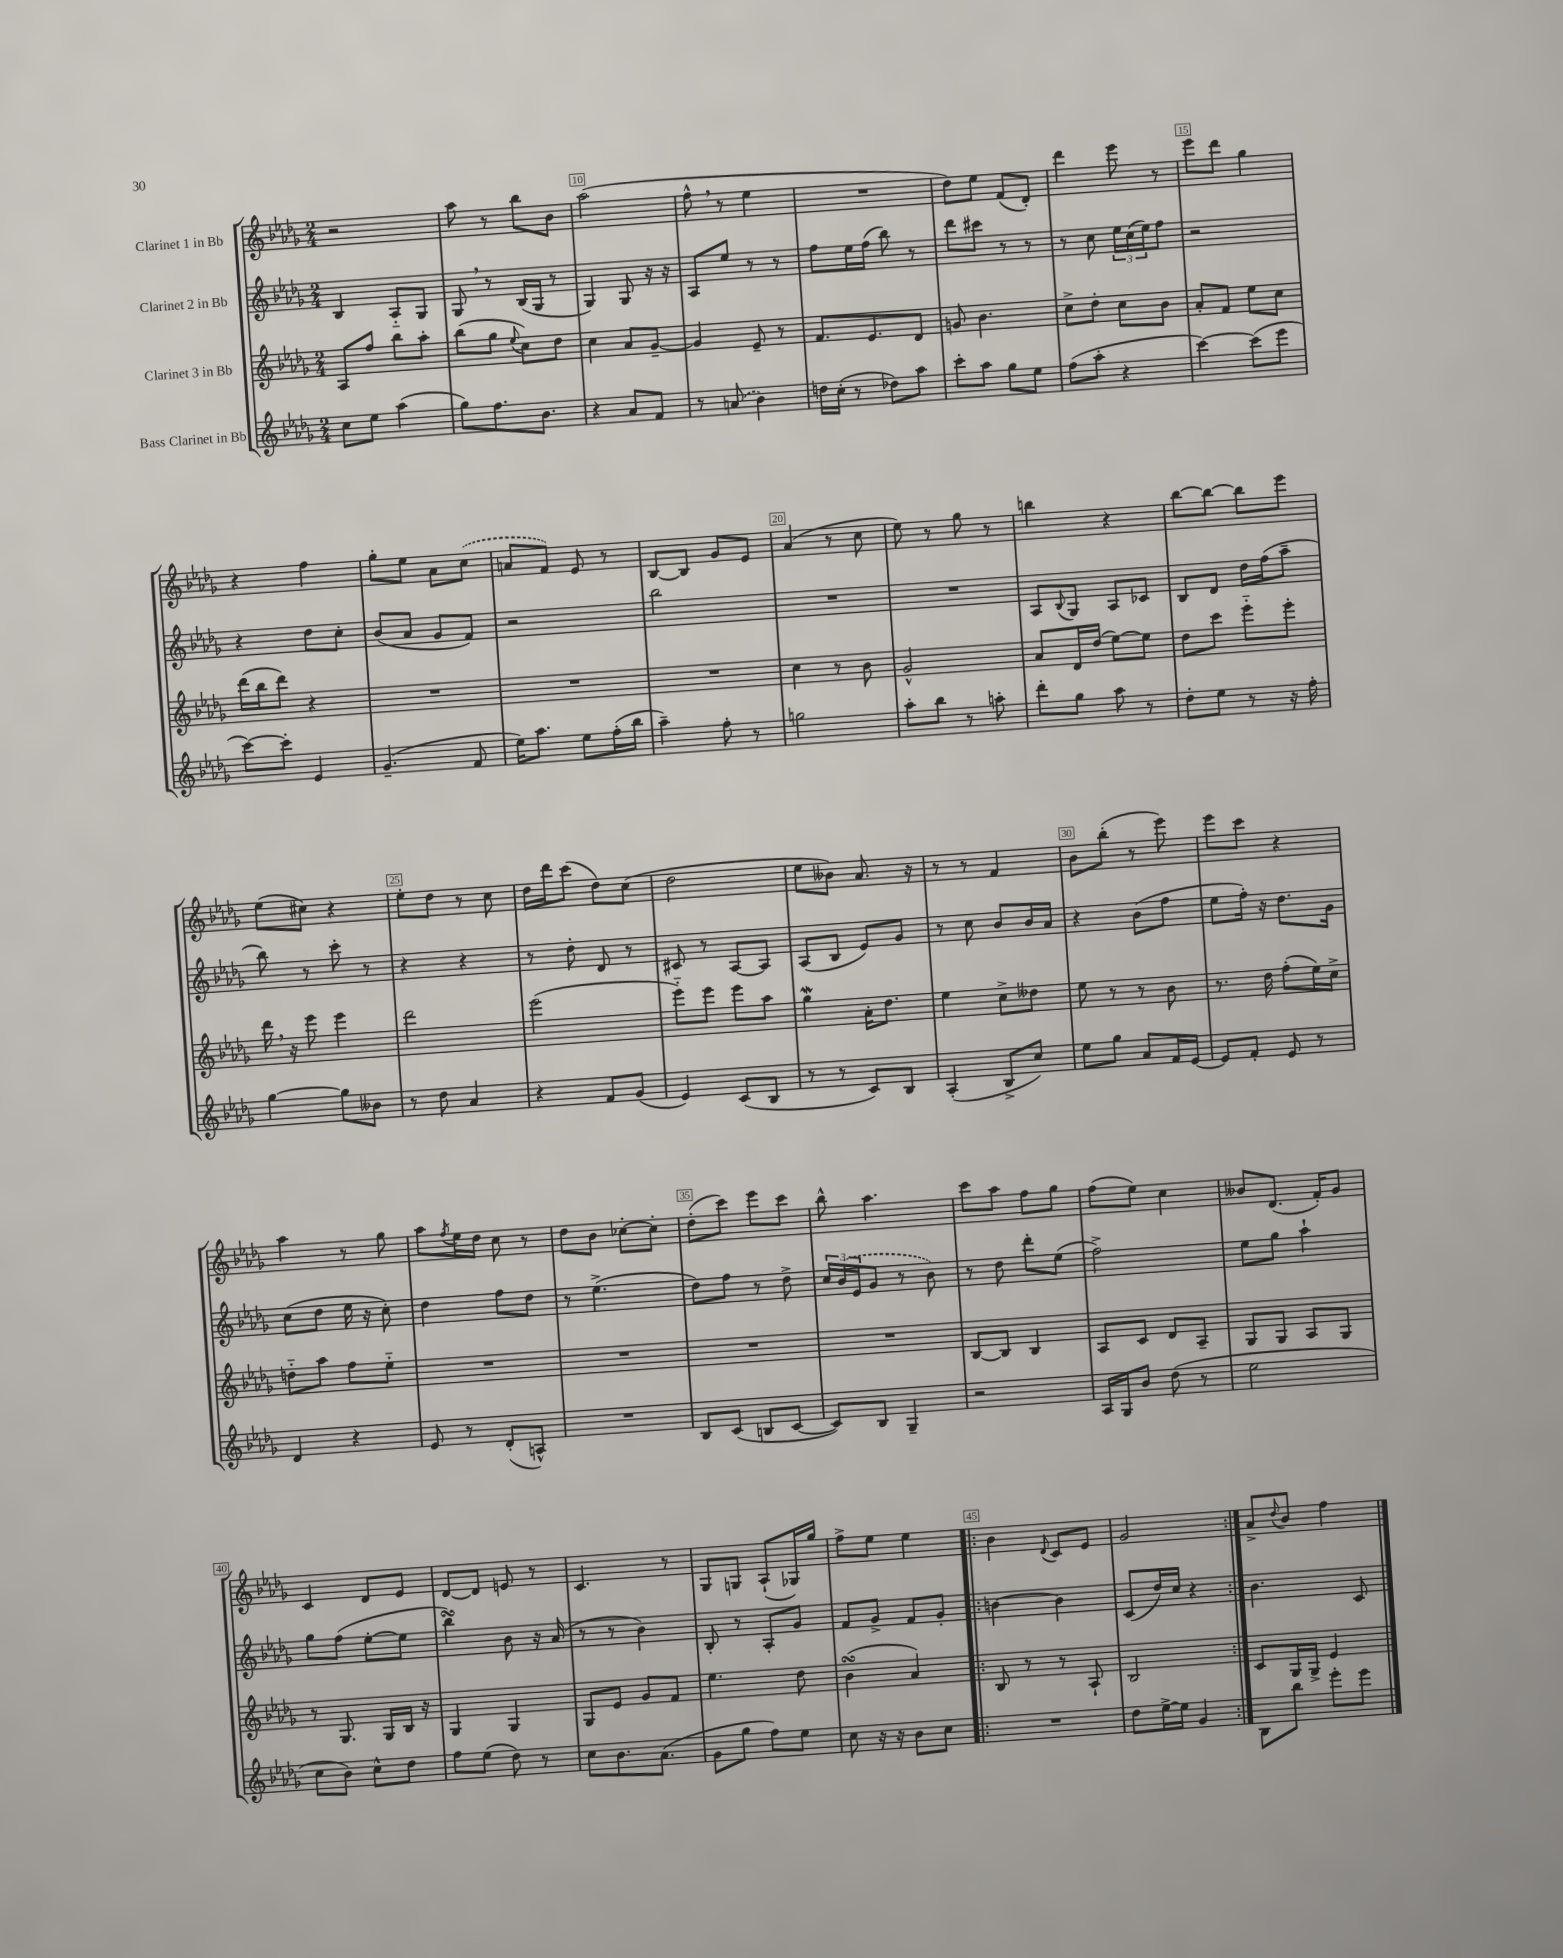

**kern	**kern	**kern	**kern
*part4	*part3	*part2	*part1
*staff4	*staff3	*staff2	*staff1
*I"Bass Clarinet in Bb	*I"Clarinet 3 in Bb	*I"Clarinet 2 in Bb	*I"Clarinet 1 in Bb
*clefG2	*clefG2	*clefG2	*clefG2
*k[b-e-a-d-g-]	*k[b-e-a-d-g-]	*k[b-e-a-d-g-]	*k[b-e-a-d-g-]
*M2/4	*M2/4	*M2/4	*M2/4
=8	=8	=8	=8
8cc\L	8A-/L	4B-/	2r
8ee-\J	8ff/J	.	.
(4aa-\	8bb-\L	8A-/L	.
.	8aa-'\J	8G-/J	.
=9	=9	=9	=9
8gg-\L)	(8bb-\L	8G-,/	8aa-\
8.ff\	8gg-\J	8r	8r
.	8qqee-/	.	.
.	8cc\L)	(16B-/LL	8bb-\L
8.b-\J	.	16G-/JJ	.
.	8dd-\J	8r	8b-\J
=10	=10	=10	=10
4r	4cc\	4G-/)	(2aa-\
8a-/L	8a-/L	8G-/	.
8f/J	[8g-~/J	16r	.
.	.	16r	.
=11	=11	=11	=11
8r	4g-/]	8A-/L	8ff^^,\
(8an/	.	8ee-/J	8r
4b-\)	8e-~/	8r	4ee-\
.	8r	8r	.
=12	=12	=12	=12
16ddn\LL	8.f/L	8ff\L	2r
(16cc'\JJ	.	.	.
8r	.	16ee-\L	.
.	8.e-/	(16ff\JJ	.
8dd-X\L)	.	8bb-\)	.
8aa-\J	8d-/J	8r	.
=13	=13	=13	=13
8ccc'\L	8gn/	8ddd-\L	8dd-\L)
8aa-\J	4.b-\	8ccc#X\J	8ee-\J
8gg-\L	.	8r	(8f/L
8ee-\J	.	8r	8d-'/J)
=14	=14	=14	=14
(8ff\L	8cc^\L	8r	4ddd-\
8aa-'\J	8dd-'\J	8cc\	.
4r	8cc\L	24ee-\LL	8eee-\
.	.	(24cc\	.
.	.	24ee-\J)	.
.	8b-\J	8ff\J	8r
=15	=15	=15	=15
[4ccc\)	8a-'/L	2r	8eee-\L
.	8f/J	.	8ddd-\J
(8ccc\L]	8ee-\L	.	4gg-\
8eee-\J	8cc\J	.	.
!!LO:LB:g=z
=16	=16	=16	=16
[8ccc\L)	(16ddd-\LL	4r	4r
.	16bb-\J	.	.
8ccc'\J]	8ddd-\J)	.	.
4e-/	4r	8dd-\L	4ff\
.	.	8cc'\J	.
=17	=17	=17	=17
(4.g-~/	2r	(8b-/L	8gg-'\L
.	.	8a-/J	8ee-\J
.	.	8g-/L	8a-\L
8f/	.	8f/J)	(8cc\J
=18	=18	=18	=18
16ee-\KL)	2r	2r	8an/L
8.aa-\J	.	.	.
.	.	.	8f/J)
8ee-\L	.	.	8e-/
(16ff'\L	.	.	8r
16bb-\JJ	.	.	.
=19	=19	=19	=19
4aa-~\)	2r	2bb-\	[8B-/L
.	.	.	8B-/J]
8ff'\	.	.	8g-/L
8r	.	.	8e-/J
=20	=20	=20	=20
2ggn\	4cc\	2r	(4a-/
.	8r	.	8r
.	8b-\	.	8cc\
=21	=21	=21	=21
8aa-'\L	2g-^^/	2r	8ee-\)
8bb-\J	.	.	8r
8r	.	.	8gg-\
8aan'\	.	.	8r
=22	=22	=22	=22
8ddd-'\L	8a-/L	8A-/L	4bbn\
.	.	8qqB-/	.
8gg-\J	16d-/L	8G-/J	.
.	(16dd-/JJ	.	.
8aa-\	[8ee-\L)	8A-/L	4r
8r	8ee-\J]	8c-X/J	.
=23	=23	=23	=23
8dd-'\L	8dd-\L	8B-/L	[8bb-\L
8ee-\J	8ccc\J	8d-/J	8bb-\J_
8r	8eee-\L	16dd-\LL	8bb-\L]
.	.	(16ff\J	.
16r	8eee-'\J	8aa-~\J	8eee-\J
16ff'\	.	.	.
!!LO:LB:g=z
=24	=24	=24	=24
[4gg-\	16ddd-,\	8bb-\)	(8ee-\L
.	16r	.	.
.	8eee-\	8r	8cc#X\J)
8gg-\L]	4eee-\	8ccc'\	4r
8b--X\J	.	8r	.
=25	=25	=25	=25
8r	2ddd-\	4r	8ee-'\L
8dd-\	.	.	8dd-\J
4a-/	.	4r	8r
.	.	.	8cc\
=26	=26	=26	=26
4r	(2eee-\	8r	16dd-\LL
.	.	.	16ddd-\J
.	.	8dd-'\	(8ccc\J
8f/L	.	8d-/	8dd-\L)
(8g-/J	.	8r	(8cc\J
=27	=27	=27	=27
4e-/)	8eee-\L)	8c#X/	2dd-\
.	8eee-\J	8r	.
(8c/L	8eee-\L	[8A-/L	.
8B-/J	8aa-\J	8A-/J]	.
=28	=28	=28	=28
8r	4gg-w\	(8A-/L	8ee-\L
8r	.	8B-/J	8b--X\J)
8c/L)	16a-'\KL	8e-/L)	8.a-/
.	8.dd-\J	.	.
8B-/J	.	8g-/J	.
.	.	.	16r
=29	=29	=29	=29
(4A-'/	4ee-\	8r	8r
.	.	8cc\	8r
8B-^/L	8cc^\L	8b-/L	4f/
8cc/J)	8dd--X\J	16b-/L	.
.	.	16a-/JJ	.
=30	=30	=30	=30
8ee-\L	8ee-\	4r	8b-\L
8gg-\J	8r	.	(8bb-'\J
8a-/L	8r	(8b-\L	8r
16f/L	8b-\	8ff\J	8eee-\)
[16e-/JJ	.	.	.
=31	=31	=31	=31
8e-/L]	8.r	8ee-\L	8eee-\L
8f'/J	.	16ff'\Jk)	8ccc\J
.	16dd-\	16r	.
8e-/	(8ff'\L	8.dd-\L	4r
8r	16ee-\L)	.	.
.	16cc^\JJ	16g-\Jk	.
!!LO:LB:g=z
=32	=32	=32	=32
4d-/	8ddn\L	(8cc\L	4aa-\
.	8aa-\J	8dd-\J	.
4r	8ff\L	16ee-\	8r
.	.	16r	.
.	8ee-\J	8cc'\)	8gg-\
=33	=33	=33	=33
8e-/	2r	4dd-\	8aa-\L
.	.	.	8qff/
8r	.	.	16ee-\L
.	.	.	16dd-\JJ
(8d-'/L	.	8ff\L	8cc\
8An^^/J)	.	8dd-\J	8r
=34	=34	=34	=34
2r	2r	8r	8dd-\L
.	.	(4.ee-^\	8b-\J
.	.	.	[8cc-X'\L
.	.	.	8cc-'\J]
=35	=35	=35	=35
8B-/L	2r	8dd-\L)	(8dd-'\L
(8c/J	.	8ff\J	8ccc\J)
8Bn/L	.	8r	8eee-\L
[8c/J	.	8dd-^\	8ccc\J
=36	=36	=36	=36
8c/L])	2r	24cc/LL	8bb-^^\
.	.	(24b-/	.
.	.	24e-/J	.
8B-/J	.	8g-/J	4.aa-\
4G-~/	.	8r	.
.	.	8b-\)	.
=37	=37	=37	=37
2r	[8B-/L	8r	8ccc\L
.	8B-/J]	8dd-\	8aa-\J
.	4B-/	8ddd-'\L	8ff\L
.	.	(8ee-\J	8gg-\J
=38	=38	=38	=38
16A-/LL	8A-/L	2ff^\)	(8ff\L
16G-/J	.	.	.
8b-/J	8c/J	.	8ee-\J)
(8dd-\	8d-/L	.	4cc\
8r	8A-~/J	.	.
=39	=39	=39	=39
2ee-\	8G-/L	8ee-\L	8b--X/L
.	8G-/J	8gg-\J	(8.d-/J
.	8A-/L	4aa-`\	.
.	.	.	16f'/KL)
.	8G-/J	.	8g-/J
!!LO:LB:g=z
=40	=40	=40	=40
8cc\L	8r	8gg-\L	4c/
8b-\J)	8.G-/	(8ff\J	.
8cc^^\L	.	[8ee-'\L	8d-/L
.	16G-/LL	.	.
8dd-\J	16B-/JJ	8ee-\J]	8e-/J
.	16r	.	.
=41	=41	=41	=41
8ff\L	4G-/	4bb-sSSS\)	[8d-/L
(8ee-\J	.	.	8d-/J]
8dd-\)	4G-/	8b-\	8en/
8r	.	16r	8r
.	.	(16a-/	.
=42	=42	=42	=42
8cc\L	8G-/L	8r	4.c/
8.b-\	8e-/J	8r	.
.	8g-/L	4b-\)	.
(8.a-\J	.	.	.
.	8f/J	.	8r
=43	=43	=43	=43
8g-\L	4.ee-\	8B-'/	8G-/L
8gg-\J	.	8r	8Gn/J
8ff\L)	.	8A-'/L	(8A-`/L
8ee-\J	8dd-\	8g-/J	16G-X/L)
.	.	.	16gg-/JJ
=44	=44	=44	=44
8cc\	(4b-sSSS\	8f/L	8ff^\L
16r	.	8g-^/J	8ee-\J
16r	.	.	.
8b-\L	4a-/)	8f/L	4ee-\
8cc\J	.	8g-'/J	.
=45!|:	=45!|:	=45!|:	=45!|:
2r	8B-/	[4bn\	4b-\
.	8r	.	.
.	.	.	8qqd-/
.	8r	4b\]	8c/L
.	8A-`/	.	8e-/J
=46	=46	=46	=46
8dd-\L	2B-/	(8c/L	2g-/
[16ee-^\L	.	16dd-/L)	.
16ee-\JJ]	.	16cc/JJ	.
4g-/	.	4r	.
=47:|!	=47:|!	=47:|!	=47:|!
8B-\L	8c/L	4.b-\	8a-^/L
.	.	.	8qqdd-/
8bb-\J	16G-/L	.	8b-/J
.	16G-^/JJ	.	.
8eee-'\L	4e-/	.	4ff\
8eee-\J	.	8c/	.
==	==	==	==
*-	*-	*-	*-
